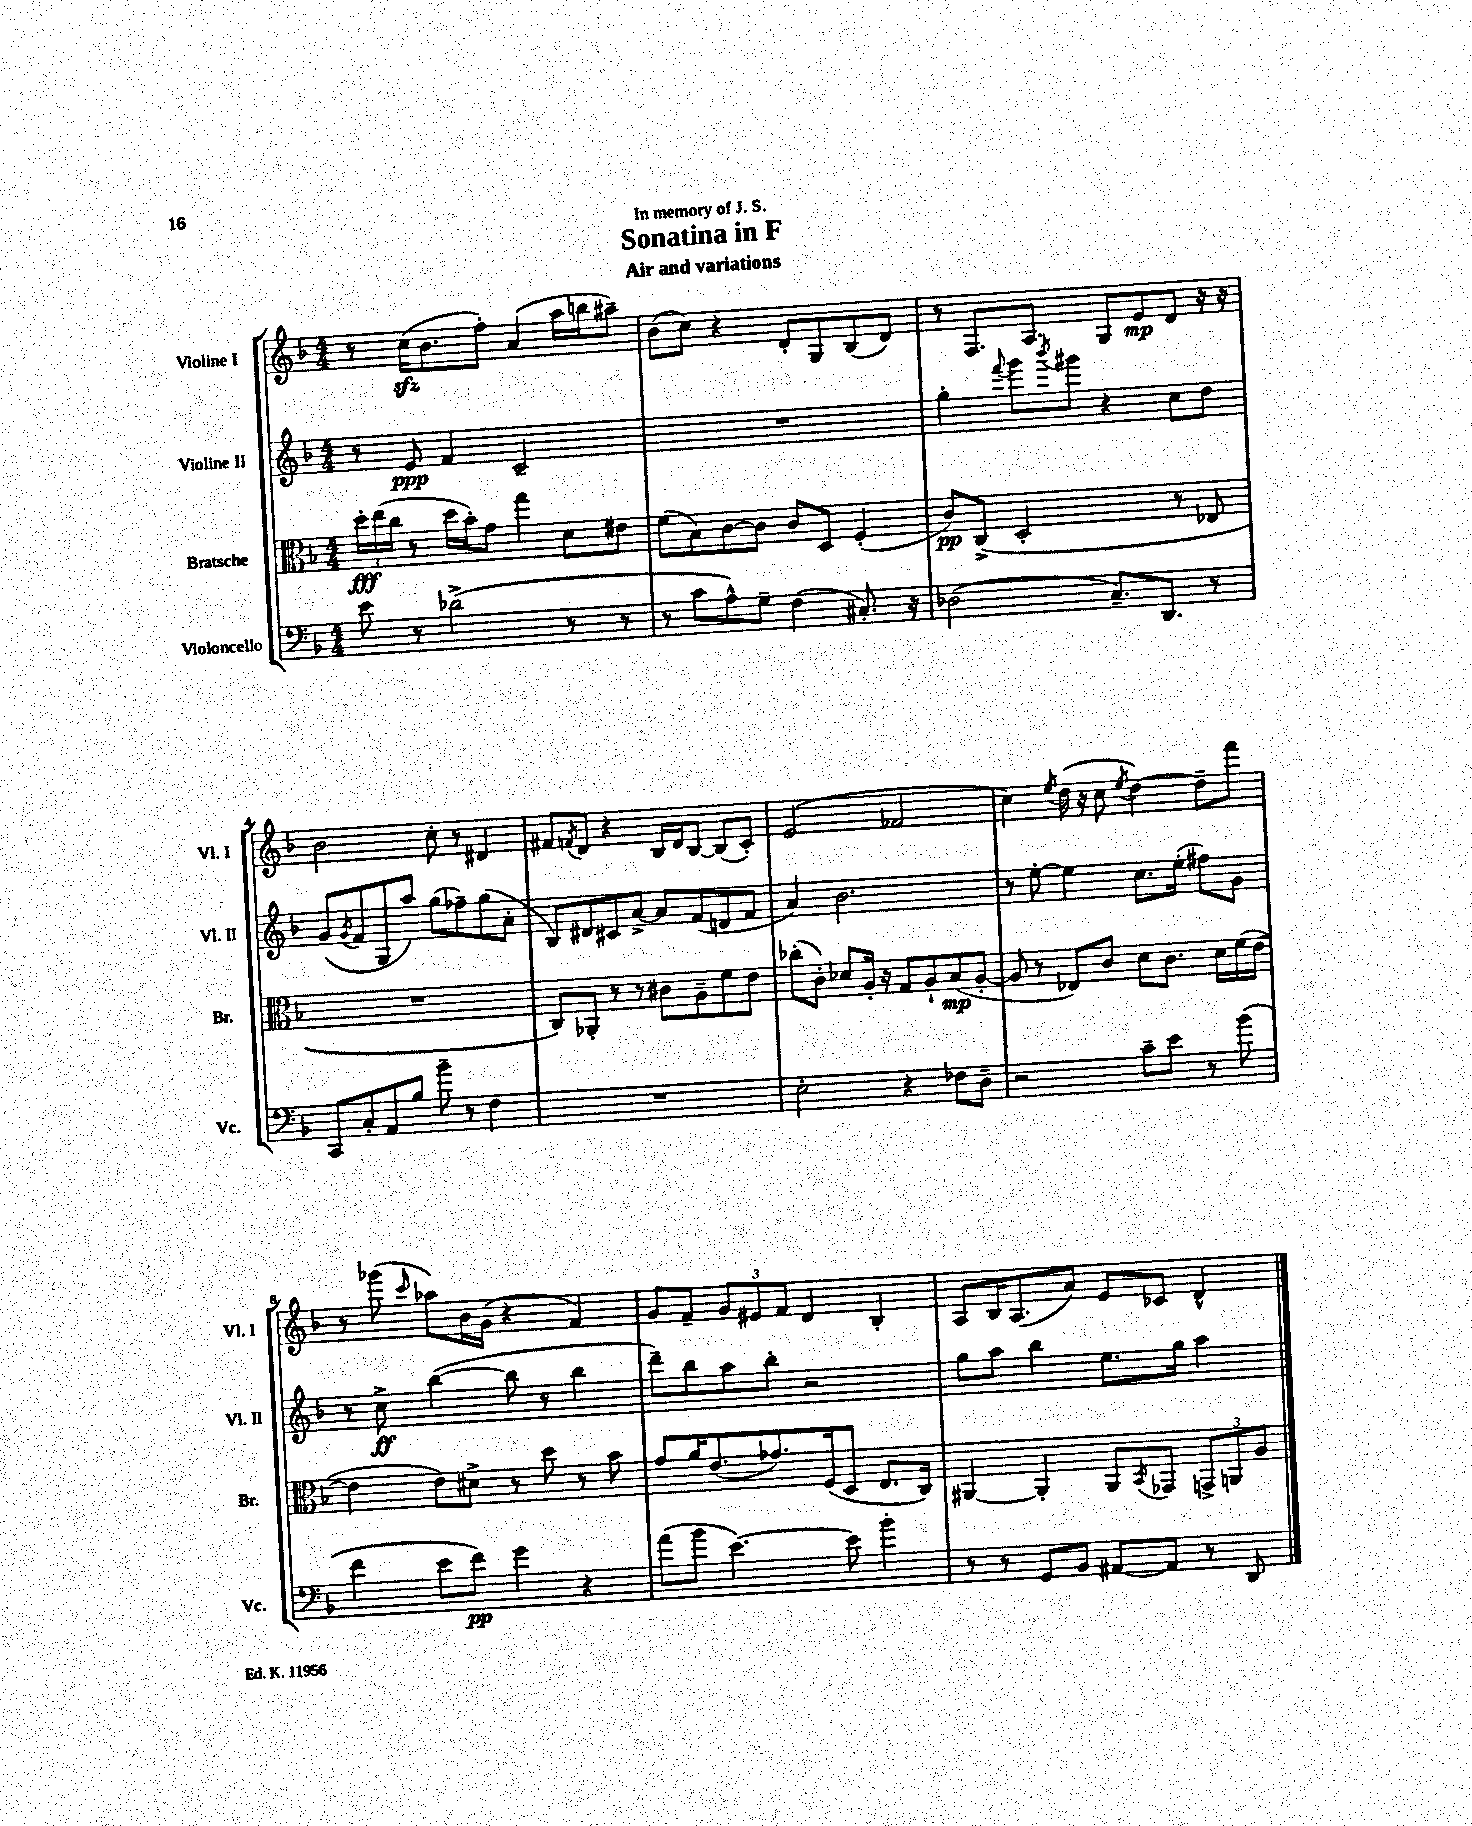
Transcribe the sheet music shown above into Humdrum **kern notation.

**kern	**kern	**kern	**kern
*staff4	*staff3	*staff2	*staff1
*clefF4	*clefC3	*clefG2	*clefG2
*k[b-]	*k[b-]	*k[b-]	*k[b-]
*M4/4	*M4/4	*M4/4	*M4/4
8e	24dd'	8r	8r
.	(24ee	.	.
.	24cc	.	.
8r	8r	8e	(16cc
.	.	.	8.b-
(2d-^	16dd	4f	.
.	16b-')	.	.
.	8g	.	8ff')
.	4gg	2c~	(4a
8r	8d	.	16aa
.	.	.	16bb
8r	8e#	.	8aa#~)
=	=	=	=
8r	(8f	1r	(8b-
8c	8B-)	.	8cc)
8A^^)	[8c	.	4r
8G~	8c]	.	.
(4F	8c	.	8d'
.	8D	.	8G
8.C#')	(4F'	.	(8B-
.	.	.	8d)
16r	.	.	.
=	=	=	=
(2D-	8c)	4gg'	8r
.	(8C^	.	8.F
.	.	8qqfff	.
.	2D'	8ggg	.
.	.	.	8.A
.	.	8qbbb-	.
.	.	8ggg#	.
8.C~)	.	4r	8G
.	.	.	8e
8.DD	.	.	.
.	8r	8cc	8d
8r	8E-	8dd	16r
.	.	.	16r
=	=	=	=
8CC	1r	(8g	2b-
.	.	8qg	.
8C'	.	8f	.
8AA	.	8G	.
8B-	.	8aa)	.
8b-~	.	(8gg	8cc'
8r	.	8ff-~)	8r
4F	.	(8gg	4d#
.	.	8a'	.
=	=	=	=
1r	8C)	8B-)	8f#
.	.	.	8qf
.	8AA-'	8d#	8d
.	8r	8c#	4r
.	8r	[8a^	.
.	8c#	8a]	16B-
.	.	.	16d
.	8A~	(8f	[8B-
.	8f	8d	(8B-]
.	8e	8f	8c')
=	=	=	=
2E'	(8cc-'	4a)	(2e
.	8c')	.	.
.	8d-	2.b-	.
.	16A'	.	.
.	16r	.	.
4r	8G	.	2f-
.	8A`	.	.
8F-	(8B-	.	.
8D~	[8A'	.	.
=	=	=	=
2r	8A]	8r	4cc)
.	8r	[8ee'	.
.	.	.	8qee
.	8E-)	4ee]	(16dd
.	.	.	16r
.	8c	.	8cc
.	.	.	8qee
8c~	8d	8.cc	[4dd)
8e	8.c	.	.
.	.	(16ee'	.
8r	.	8ff#)	8dd~]
.	16d	.	.
(8b-	(16f	8g	8fff
.	[16e	.	.
=	=	=	=
4f	4e]	8r	8r
.	.	8cc^	(8ggg-
.	.	.	16qqccc
8e	8e)	([4bb-	8aa-)
8f)	8d#^	.	16b-
.	.	.	(16g
4g	8r	8bb-]	4r
.	8dd	8r	.
4r	8r	4bb-	4f)
.	8b-	.	.
=	=	=	=
(8a	8g	8ddd~)	8g
8b-	16a	8bb-	8f~
.	(8.e	.	.
[4.e)	.	8aa	12g
.	.	.	12e#
.	8.g-)	8bb-'	.
.	.	.	12f
.	.	2r	4d
.	(16F	.	.
8e]	8D	.	.
4b-'	8.E	.	4B-'
.	16C)	.	.
=	=	=	=
8r	[4AA#	8gg	8A
8r	.	8aa	16B-
.	.	.	(8.A
8GG	4AA#']	4bb-	.
8BB-	.	.	8a)
[8AA#	8AA#	8.ee	8e
.	8qBB-	.	.
8AA#]	8GG-	.	8c-
.	.	16gg	.
8r	12GG^	4aa	4d^^
.	12AA	.	.
8DD	.	.	.
.	12A	.	.
==	==	==	==
*-	*-	*-	*-
